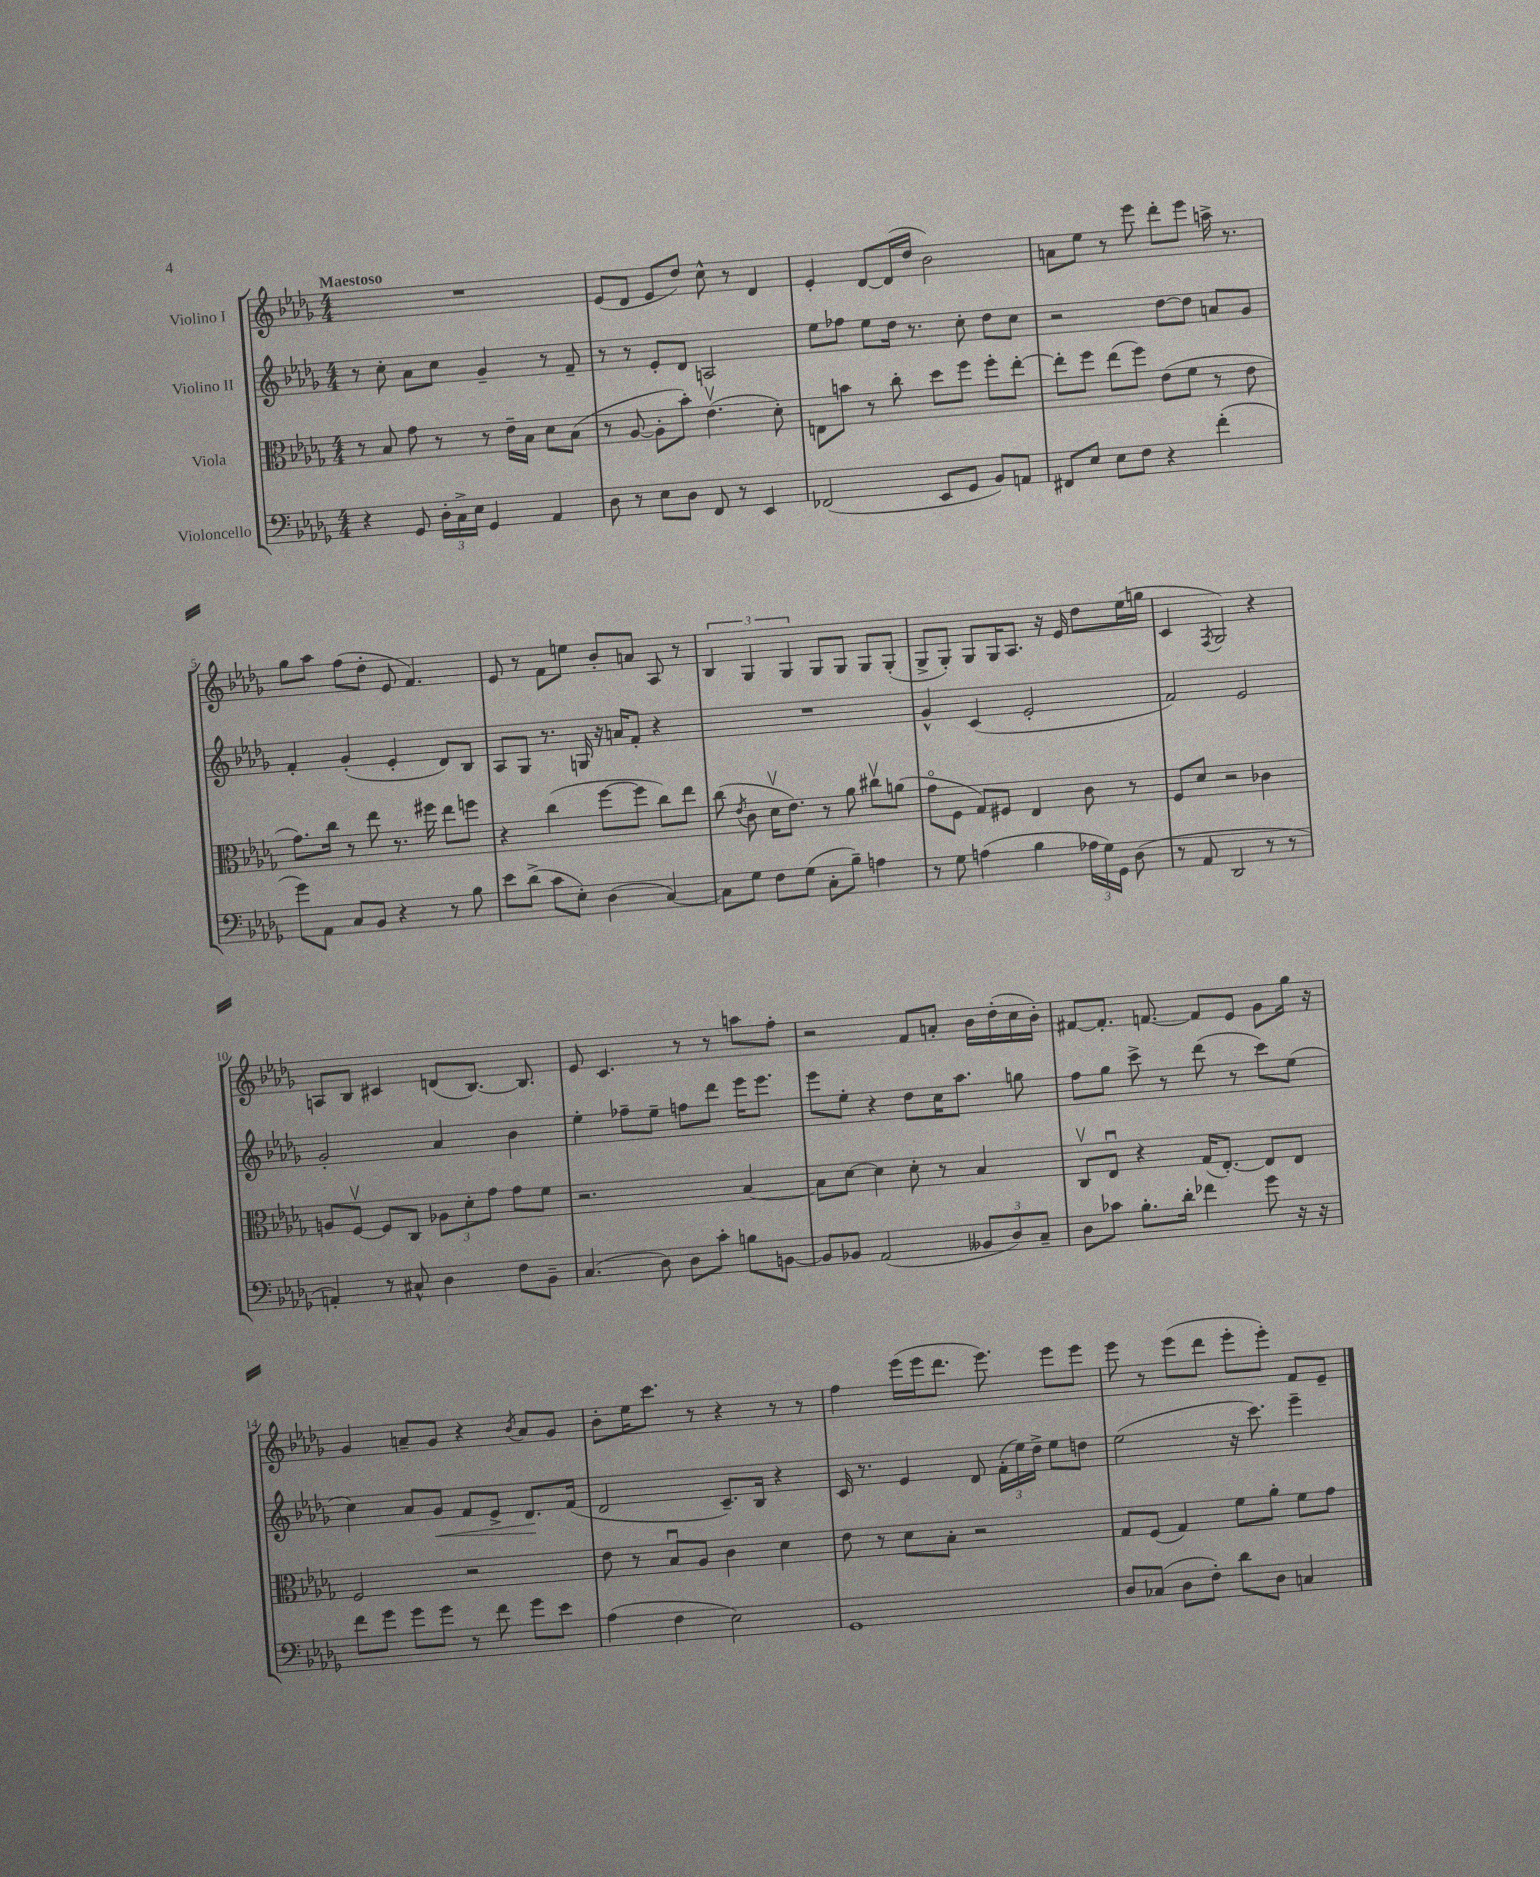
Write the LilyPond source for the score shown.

<<
\new StaffGroup <<
\new Staff = "s0" \with { instrumentName = "Violino I" } {
    \clef treble \key des \major \numericTimeSignature \time 4/4 \tempo "Maestoso"
    \autoBeamOff R1 |
    ees'8[( des'8] ees'8[ des''8]) c''8-^ r8 des'4 |
    ees'4-. des'8[~ des'16( des''16] bes'2) |
    a'8[ ees''8] r8 ees'''8 des'''8[-. ees'''8] a''16-> r8. |
    ges''8[ aes''8] f''8[( des''8]-. ees'8 f'4.) |
    ees'8 r8 f'8[ e''8] bes'8[-. a'8] aes8 r8 |
    \tuplet 3/2 { bes4 ges4 ges4 } ges8[ ges8] ges8[ ges8]-.( |
    ges8[-> ges8]-.) ges8[ ges16 aes8.] r16 ees'16 des''8[ ees''16( g''16] |
    c'4 \acciaccatura { f8 } ges2) r4 |
    a8[ bes8] cis'4 d'8[( bes8.]~) bes8. |
    ees'8 c'4. r8 r8 a''8[ f''8]-. |
    r2 f'8[ a'8]-. bes'16[ des''16-.( c''16 bes'16]-.) |
    fis'8[~ fis'8.]-. f'8.~ f'8[ ees'8] ges'8[ ges''16] r16 |
    ges'4 a'8[-- ges'8] r4 \acciaccatura { bes'8 } a'8[ ges'8] |
    bes'8[-. ees''16 c'''8.] r8 r4 r8 r8 |
    f''4 ees'''16[( ees'''16 des'''8.] ees'''8.) ees'''8[ ees'''8] |
    ees'''8 r8 ees'''8[( des'''8] ees'''8[-. ees'''8]-.) f'8[ ees'8]-- \bar "|." |
}
\new Staff = "s1" \with { instrumentName = "Violino II" } {
    \clef treble \key des \major \numericTimeSignature \time 4/4
    \autoBeamOff r8 c''8-. aes'8[ c''8] ges'4-- r8 f'8-- |
    r8 r8 ees'8[-. des'8] a2 |
    ees''8[ fes''8] ees''8[ des''16] r8. c''8-. des''8[ c''8] |
    r2 des''8[~ des''8] a'8[ ges'8] |
    f'4-. ges'4-.( ees'4-. des'8[) bes8] |
    aes8[ ges8] r8. g16 r16 a'16[ f'8]-. r4 |
    R1 |
    ges'4-^ c'4( ees'2-. |
    f'2) ees'2 |
    ges'2-. aes'4 bes'4 |
    ees''4-. fes''8[-- ees''8]-- f''8[ des'''8] ees'''16[ ees'''8.] |
    ees'''8[ ees''8]-. r4 des''8[ c''16 aes''8.] g''8 |
    f''8[ ges''8] c'''8-> r8 des'''8( r8 c'''8[) ees''8]( |
    c''4) aes'8[ ges'8]\< f'8[ ees'8]-> des'8.[\! f'16]( |
    des'2 c'8.[--) bes16] r4 |
    c'16 r8. ees'4 des'8 \tuplet 3/2 { f'16[-.( ees''16) des''16]-> } ees''8[ d''8] |
    ees''2( r16 c'''8.) ees'''4-- \bar "|." |
}
\new Staff = "s2" \with { instrumentName = "Viola" } {
    \clef alto \key des \major \numericTimeSignature \time 4/4
    \autoBeamOff r8 bes8 ges'8 r8 r8 ees'16[-- bes16] des'8[ bes8]( |
    r8 aes8~ aes8[-. bes'8]-.) ees'4.\upbow( des'8-.) |
    e8[ b'8] r8 c''8-. des''8[ f''8] f''8[-. ees''8]~-. |
    ees''8[-. f''8] ees''8[( f''8]) ees'8[( f'8] r8 ees'8 |
    ges'8.[) c''16] r8 ees''8 r8. fis''16 ees''8[ f''8] |
    r4 c''4( f''8[~ f''8] c''8[) ees''8] |
    c''8( \acciaccatura { ees'8 } c'8 des'16[\upbow ees'8.]) r8 aes'8 cis''8[\upbow a'8]( |
    ges'8[\flageolet f8] ges8[) fis8] ees4 c'8 r8 |
    f8[ des'8] r2 ces'4 |
    a8[ f8]~\upbow f8[ c8] \tuplet 3/2 { aes8[ des'8-. ges'8] } ges'8[ f'8] |
    r2. bes4~ |
    bes8[ des'8]~ des'4 des'8-. r8 bes4 |
    c8[\upbow ees8]\downbow r4 ges16[( ees8.]~-.) ees8[ ees8] |
    f2 r2 |
    ees'8 r8 bes8[\downbow aes8] c'4 des'4 |
    ees'8 r8 des'8[ bes8]-. r2 |
    ges8[ f8]( ges4) f'8[ aes'8]-. f'8[ ges'8] \bar "|." |
}
\new Staff = "s3" \with { instrumentName = "Violoncello" } {
    \clef bass \key des \major \numericTimeSignature \time 4/4
    \autoBeamOff r4 ges,8 \tuplet 3/2 { des16[-. c16-> ees16] } ges,4 aes,4 |
    des8 r8 ees8[ des8] f,8 r8 ees,4 |
    fes,2( ees,8[ ges,8] bes,8[) a,8] |
    fis,8[ ees8] ees8[ f8] r4 f'4-.( |
    ges'8[) aes,8] c8[ bes,8] r4 r8 bes8 |
    ees'8[ des'8]->( c'8[ ees8]-.) des4( c4~) |
    c8[ ges8] f8[ ges8]( c8[-. bes8]--) a4 |
    r8 ges8 a4( bes4 \tuplet 3/2 { aes16[ ges16) ges,16] } des8( |
    r8 aes,8 des,2 r8 r8 |
    a,4-.) r8 cis8-^ des4 f8[ bes,8]-- |
    c4.( des8) des8[ c'8]-. b8[ b,8]~ |
    b,8[ bes,8] aes,2( \tuplet 3/2 { beses,8[ des8) c8]-- } |
    des8[ ces'8] bes8.[-. des'16]-. fes'4 ges'8 r16 r16 |
    f'8[ ges'8] ges'8[ ges'8] r8 f'8 ges'8[ ees'8] |
    aes4( f4 ees2) |
    ges,1 |
    des8[ ces8]( des8[ f8]-.) des'8[ des8] c4 \bar "|." |
}
>>
>>
